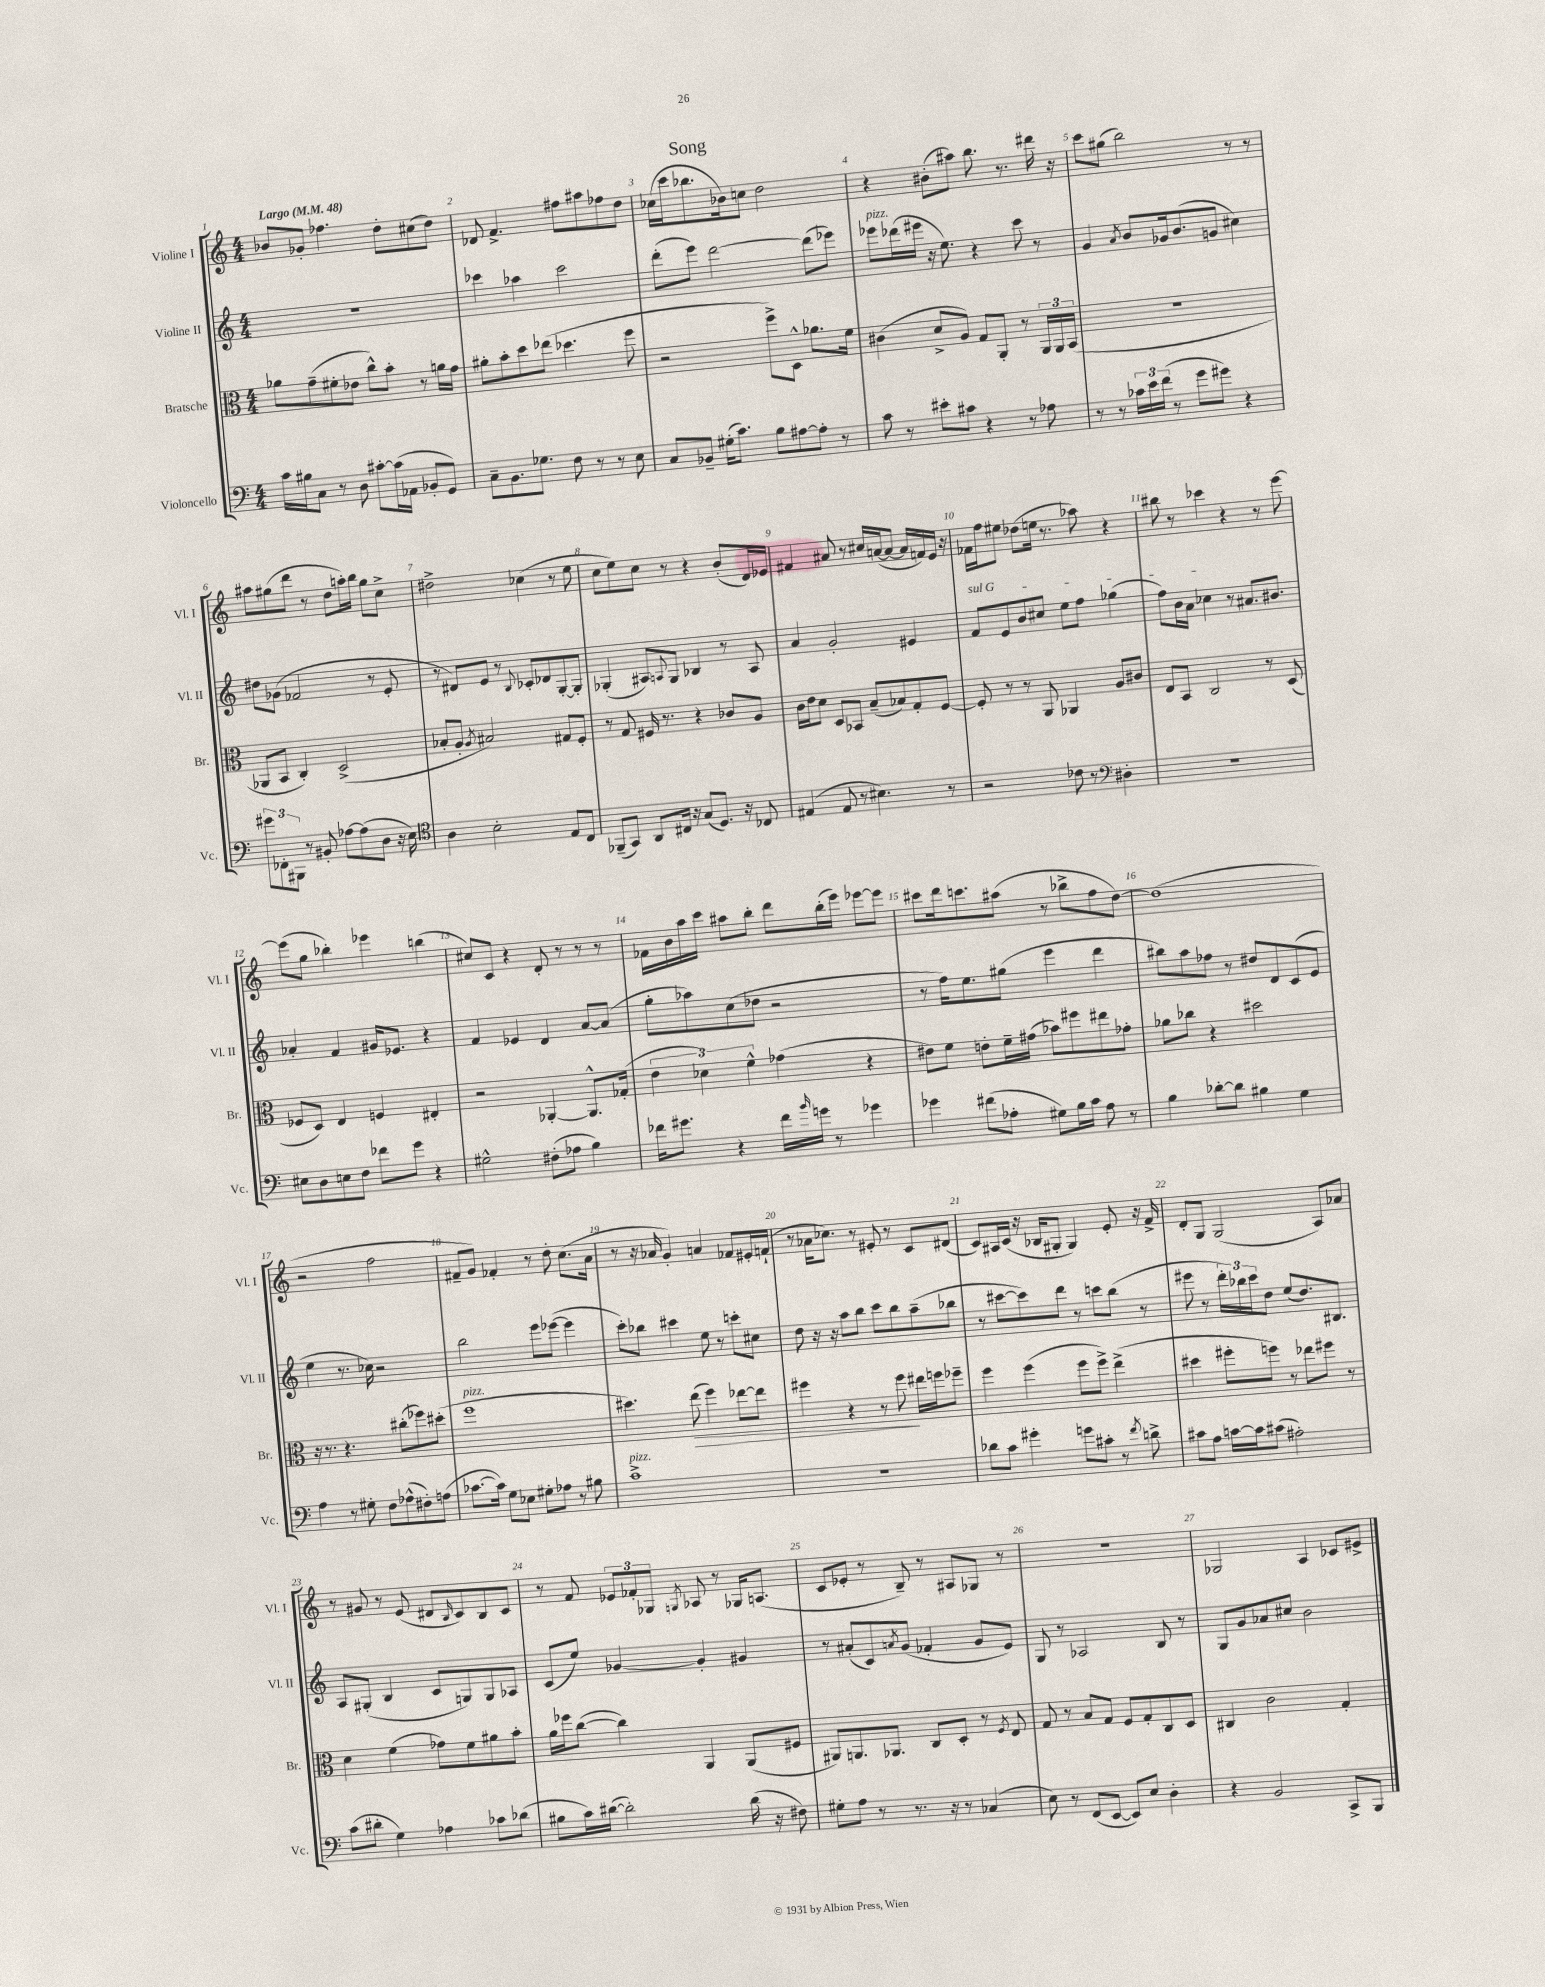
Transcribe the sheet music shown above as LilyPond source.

\header { title = "Song" }
<<
\new StaffGroup <<
\new Staff = "s0" \with { instrumentName = "Violine I" shortInstrumentName = "Vl. I" } {
    \clef treble \key c \major \numericTimeSignature \time 4/4 \tempo "Largo" 4 = 48
    bes'8 ges'8-. fes''4. d''8-. cis''8( d''8) |
    des'8 f'4.-> fis''8 ais''8 fes''8 d''8 |
    ces''16( c'''16 bes''8. bes'16) c''8 d''2 |
    r4 bis'8-.( ais''8) b''8. r8. dis'''16 r16 |
    c'''8 gis''8( b''2) r8 r8 |
    ais''8 gis''8( d'''8 r8 d''8 a''16-.) b''16 gis''8 c''8-> |
    dis''2-> ces''4( r8 e''8 |
    c''8 e''8) c''8 r8 r4 b'8-.( d'16) ees'16 |
    fis'4 ais'8 r8 cis''16 a'16~( a'8~ a'16 f'16) e'16 r16 |
    fes'16 f''16 eis''8 des''8( e''16 r8. aes''8) r4 |
    bis''8 r8 ces'''4 r4 r8 e'''8~ |
    e'''8( g''8 bes''4-.) ees'''4 b''4( |
    cis''8) c'8 r4 d'8-. r8 r8 r8 |
    fes'16 b'16 a''16 c'''16 ais''8 b''8-. d'''8 b''16-.( e'''16) ees'''8~ ees'''8 |
    cis'''8 d'''16 c'''8. ais''8( r8 bes''8-> f''8 d''8~) |
    d''1( |
    r2 f''2 |
    fis'8-- g'8) fes'4-. r8 d''8-. c''8.( a'16 |
    r8 r16 aes'16 g'4-.) a'4 fes'8 eis'16-. f'16-!( |
    r8 aes'16 ces''8.) r8 eis'8-. r8 c'8 dis'8( |
    c'8) ais16 c'16( r16 bes16 gis8-. gis4) e'8-. r16 f'16-> |
    d'8-. g8 g2( a8) aes'8 |
    r8 gis'8 r8 e'8( dis'8 \grace { b16 } c'8) b8 c'8 |
    r8 f'8 \tuplet 3/2 { ees'8 fes'8-. ges8 } \acciaccatura { g8 } aes8 r8 ges16 a8.( |
    c'8 ees'8-. r8 b8--) r8 ais8 ges8 r8 |
    R1 |
    ges2 a4 ces'8 eis'8-> \bar "|." |
}
\new Staff = "s1" \with { instrumentName = "Violine II" shortInstrumentName = "Vl. II" } {
    \clef treble \key c \major \numericTimeSignature \time 4/4
    R1 |
    ces'''4 aes''4 ces'''2 |
    d'''8-.( e'''8) d'''2~ d'''8( ees'''8) |
    ees'''8^\markup { \italic "pizz." } des'''16( eis'''16 r16 e''8.) r4 c'''8 r8 |
    g'4 \acciaccatura { a'8 } b'8 ges'16 b'8.( g'8 cis''4) |
    dis''8 ges'8( fes'2 r8 e'8-. |
    r8 dis'8) e'8 r8 \appoggiatura { b8 } ces'8-. des'8 g8~-. g8-. |
    ges4-.( ais8) \appoggiatura { a8 } ges8 bes4 r8 a8 |
    a'4 g'2-. eis'4 |
    \once \override TextSpanner.bound-details.left.text = \markup { \italic "sul G" } f'8\startTextSpan e'8 b'8 cis''8 e''8 f''8 ges''4( |
    f''8) b'16 a'16 ces''4\stopTextSpan r8 ais'8. bis'8. |
    aes'4-. f'4 gis'16 ees'8. r4 |
    f'4 ees'4 d'4 a'8~ a'8( |
    g''8-. aes''8) c''8( des''8 r2 |
    r8 f''16) e''8. gis''8( e'''4 d'''4 |
    bis''8) a''8 fes''8 r8 dis''8 d'8 c'8( e'8 |
    e''4 r8. ces''16) r2 |
    b''2 e'''8 ees'''8~( ees'''4 |
    c'''8-.) bes''8 cis'''4 e''8 r8 c'''8-. cis''8 |
    d''8 r16 r16 a''8 b''8 c'''8 b''8 a''8--( bes''8 |
    r8 cis'''8~ cis'''8) d'''8 r8 c'''8 b''8( r8 |
    eis'''8 r8 \tuplet 3/2 { d'''16-.) bes''16 c'''16 } d''8 e''8( d''8.) bis8. |
    a8 gis8-.( b4 c'8 g8) g8 aes8 |
    c'8( e''8) ges'4~ ges'4-. gis'4 |
    r8 ais'8-.( c'8) \acciaccatura { a'8 } g'8( fes'4-. g'8 e'8) |
    g8 r8 aes2 b8 r8 |
    g8 g'8 aes'8 cis''8 b'2 \bar "|." |
}
\new Staff = "s2" \with { instrumentName = "Bratsche" shortInstrumentName = "Br." } {
    \clef alto \key c \major \numericTimeSignature \time 4/4
    aes'8 g'8--( fis'8-. ees'8 c''8-^) b'8-. r8 a'16 g'16 |
    ais'8-. b'8-. d''8 ees''8( des''4. f''8 |
    r2 f''8->) d8-^ aes'8. f'16 |
    cis'4( d'8-> a8) g8 a,8-. r8 \tuplet 3/2 { a,16 a,16 b,16( } |
    R1 |
    aes,8 b,8 c4-.) d2->( |
    bes8-. a8-. \acciaccatura { a8 } bis2) gis8 f8-. |
    r8 g8 fis16 r8. r4 ces'8 a8 |
    c'16 e'16 d'8 d8 bes,8 b8--( bes8) g8-. f8~ |
    f8-. r8 r8 a,8 aes,4 a8 cis'8 |
    e8 b,8 c2 r8 d8( |
    fes8 d8) e4 f4 eis4-. |
    r2 aes,4~-. aes,8.-^ ges16-.( |
    \tuplet 3/2 { e'4 des'4) f'4-^ } ges'4( r4 |
    eis'8) f'8 e'8-. f'16-- gis'16( bes'8) fis''8 eis''8 ges'8-. |
    aes'8 ces''8 r4 dis''2 |
    r16 r8. r4. cis''8-.( fes''8) dis''8-.( |
    f''1^\markup { \italic "pizz." } |
    dis''4.) e''8\>( f''4) ees''8~ ees''8 |
    fis''4 r4 r8 fis''8\! eis''16 f''16 fes''8-- |
    f''4 f''4( f''8 f''8->) e''4->( |
    dis''4 fis''8-. f''8) r8 ees''8 fis''8 r8 |
    d'4 f'4( ges'8) f'8 ais'8 b'8-. |
    a'16 fes''16 c''8~( c''4) a,4 a,8( fis8 |
    ais,8) a,8. aes,8. c8 d8-. r8 \acciaccatura { f8 } e8 |
    g8 r8 b8 g8 f8 g8-. c8 d8 |
    cis4 c'2 g4-. \bar "|." |
}
\new Staff = "s3" \with { instrumentName = "Violoncello" shortInstrumentName = "Vc." } {
    \clef bass \key c \major \numericTimeSignature \time 4/4
    c'16 bis16 c8 r8 d8 cis'8~-. cis'16( aes,16 bes,8-. g,8) |
    c8-- b,8. ges8. f8 r8 r8 e8 |
    c8 bes,8-- gis16-.( c'8.) b8 ais8~ ais8-. r8 |
    c'8 r8 eis'8-. cis'8 r4 r8 aes8 |
    r8 r8 \tuplet 3/2 { ces'16 e'16 f'16( } r8 g'8 gis'8) r4 |
    \tuplet 3/2 { gis'8 fes,8-. bis,,8 } r8 bis,8-. aes8~ aes8( d8 r16 e16) |
    \clef tenor a4 b2-. e8 c8 |
    fes,8--( g,8) a,8 cis16 r16 g8( d8.) r16 ces8 |
    eis4( eis8 r8 bis4.) r8 |
    r2 ces'8 r8 \clef bass dis4-. |
    R1 |
    eis8 d8 e8 f8 fes'8 g'8 r4 |
    gis2-^ fis8-.( aes8 b4) |
    fes'16 gis'8. r4 fes'16 \grace { b'16 } g'16 r8 ges'4 |
    ges'4 fis'8( aes8-. gis8) b16 c'16 aes8 r8 |
    b4 des'8~-. des'8 bis4 g4 |
    a4 r8 gis8-. f8 aes8-^( fis8-.) a8( |
    ces'8.~ ces'16) g8 ees8 gis8-. aes8 r8 bis8 |
    c'1->^\markup { \italic "pizz." } |
    R1 |
    des'8 c'8 gis'4-. g'8 cis'8-. r8 \acciaccatura { f'8 } d'8-> |
    cis'8 a8 c'16~ c'16 cis'8( ais2-.) |
    c'8( dis'8-. g4) aes4 ces'8 des'8( |
    bis8 c'16) dis'16~( dis'2-.) dis'16( r16 fis8) |
    gis8-. a8 r8 r8. r16 r8 ces4( |
    e8) r8 f,8( e,8~ e,8) e8 d4-. |
    r4 b,2 c,8-> b,,8 \bar "|." |
}
>>
>>
\layout { \context { \Score \override BarNumber.break-visibility = ##(#f #t #t) barNumberVisibility = #all-bar-numbers-visible } }
